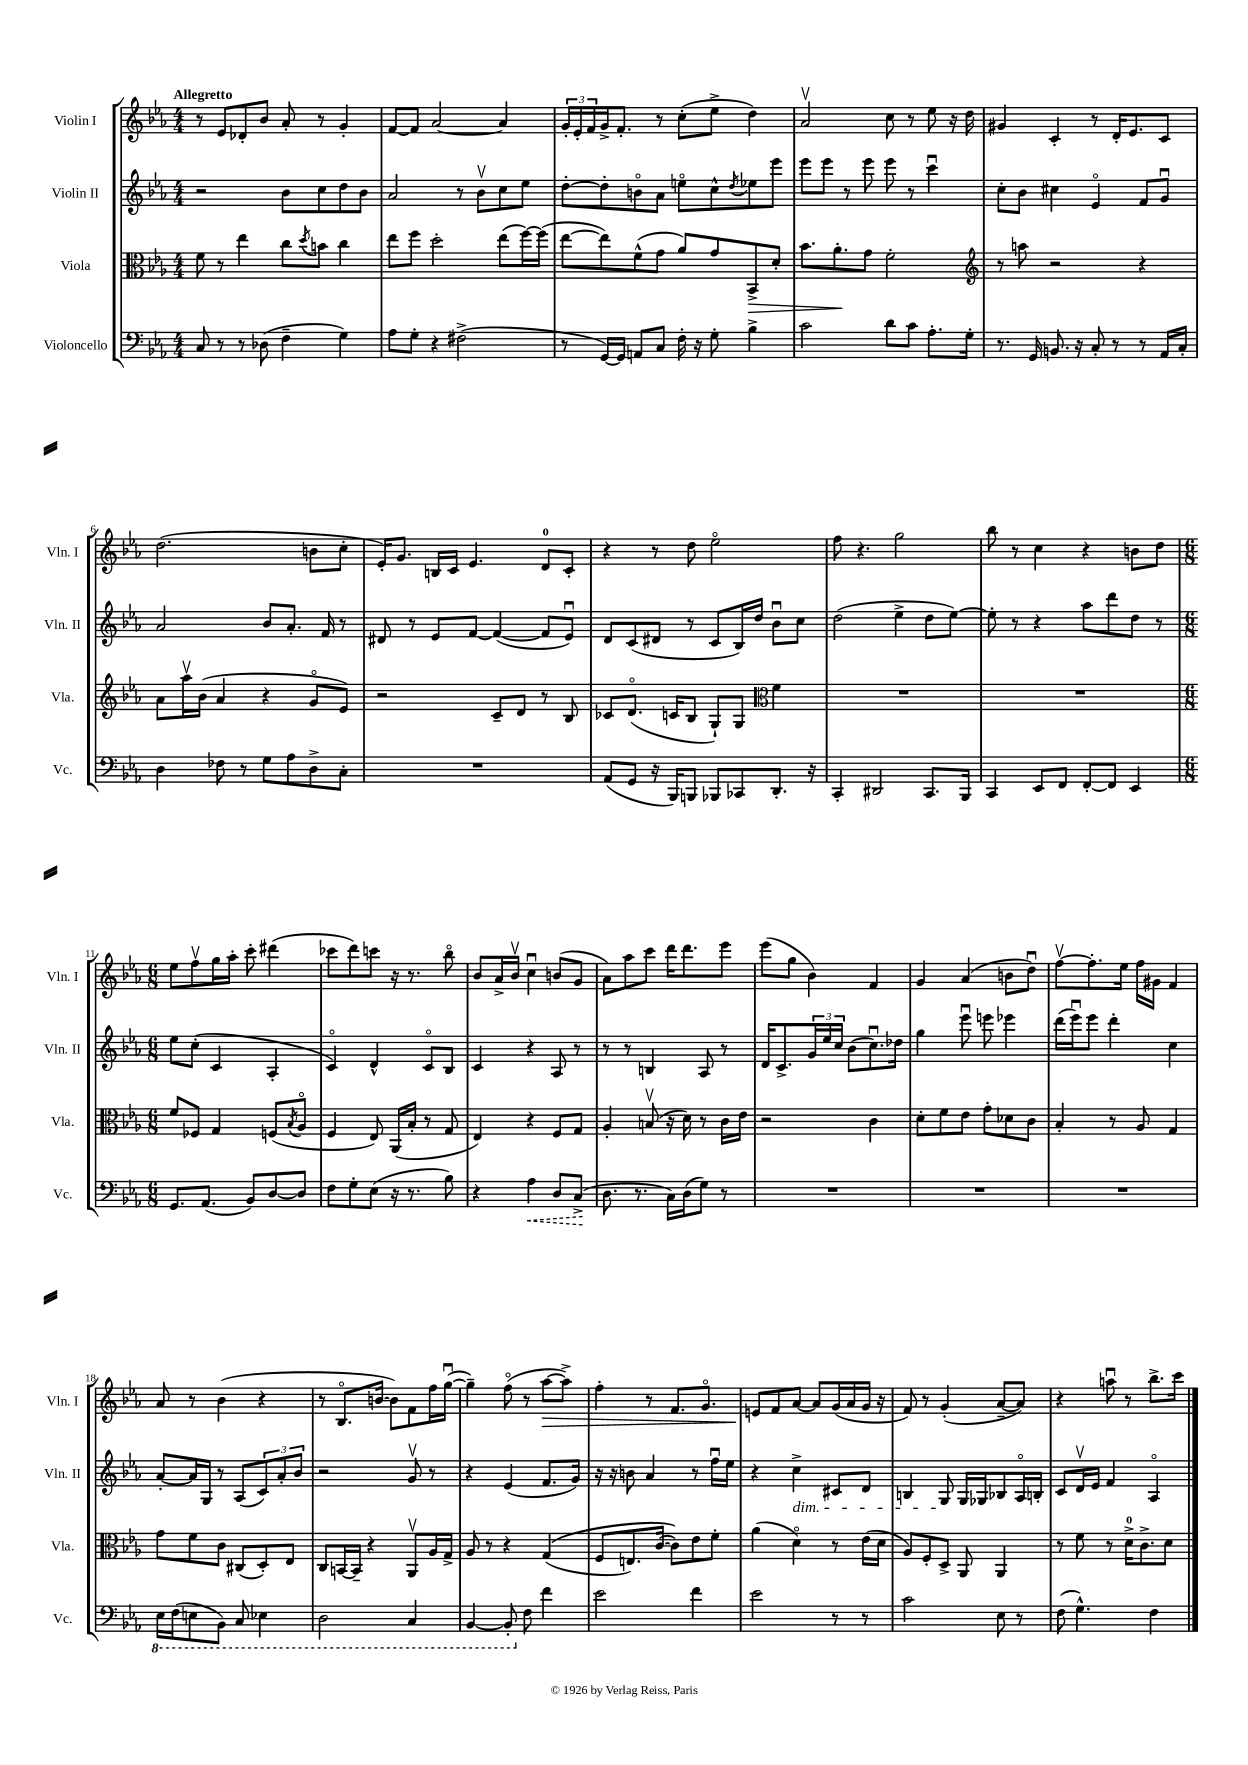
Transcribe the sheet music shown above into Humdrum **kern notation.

**kern	**kern	**kern	**kern
*staff4	*staff3	*staff2	*staff1
*clefF4	*clefC3	*clefG2	*clefG2
*k[b-e-a-]	*k[b-e-a-]	*k[b-e-a-]	*k[b-e-a-]
*M4/4	*M4/4	*M4/4	*M4/4
8C	8f	2r	8r
8r	8r	.	8e-
8r	4ee-	.	8d-'
(8D-	.	.	8b-
4F~	8cc	8b-	8a-'
.	8qdd	.	.
.	8b	8cc	8r
4G)	4cc	8dd	4g'
.	.	8b-	.
=	=	=	=
8A-	8ee-	2a-	[8f
8G'	8ff	.	8f]
4r	2dd'	.	[2a-
(2F#^	.	8r	.
.	.	8b-v	.
.	(8ee-	8cc	4a-]
.	[16ff)	8ee-	.
.	(16ff]	.	.
=	=	=	=
8r	[8ee-	[8dd'	24g'
.	.	.	24e-'
.	.	.	24f
[16GG)	8ee-])	8dd']	16g^
16GG]	.	.	8.f'
8AA	(8f^^	8bo	.
8C	8g	8a-	8r
16F'	8a-)	8eeo	(8cc'
16r	.	.	.
8G'	8g	8cc^^	8ee-^
.	.	8qdd	.
4B-^	8BB-^	8ee-	4dd)
.	8d'	8eee-	.
=	=	=	=
2c	8.b-	8eee-	2a-v
.	.	8eee-	.
.	8.a-'	.	.
.	.	8r	.
.	8g	8eee-	.
8d	2f'	8eee-	8cc
8c	.	8r	8r
8.A-'	.	4cccu	8ee-
.	.	.	16r
16G'	.	.	16dd
=	=	=	=
*	*clefG2	*	*
8.r	8r	8cc'	4g#
.	8aa	8b-	.
16GG	.	.	.
8.BB	2r	4cc#	4c'
16r	.	.	.
8C'	.	4e-o	8r
8r	.	.	16d'
.	.	.	8.e-
8r	4r	8f	.
16AA-	.	8gu	8c
16C'	.	.	.
=	=	=	=
4D	8a-	2a-	(2.dd
.	16aa-v	.	.
.	(16b-	.	.
8F-	4a-	.	.
8r	.	.	.
8G	4r	8b-	.
8A-	.	8.a-'	.
8D^	8go	.	8b
.	.	16f	.
8C'	8e-)	8r	8cc'
=	=	=	=
1r	2r	8d#	16e-')
.	.	.	8.g
.	.	8r	.
.	.	8e-	16B
.	.	.	16c
.	.	[8f	4.e-
.	8c~	(4f_	.
.	8d	.	.
.	8r	8f]	8d
.	8B-	8e-u)	8c'
=	=	=	=
(8AA-	8c-	8d	4r
8GG	(8.do	(8c	.
16r	.	8d#	8r
16BBB-)	16c	.	.
8BBB	8B-	8r	8dd
8BBB-	8G`)	8c	2ee-o
8CC-	8G	16B-)	.
.	.	16dd	.
*	*clefC3	*	*
8.DD'	4f	8b-u	.
.	.	8cc	.
16r	.	.	.
=	=	=	=
4CC'	1r	(2dd	8ff
.	.	.	4.r
2DD#	.	.	.
.	.	4ee-^	2gg
8.CC	.	8dd	.
.	.	[8ee-)	.
16BBB-	.	.	.
=	=	=	=
4CC	1r	8ee-']	8bb-
.	.	8r	8r
8EE-	.	4r	4cc
8FF	.	.	.
[8FF'	.	8aa-	4r
8FF]	.	8ddd	.
4EE-	.	8dd	8b
.	.	8r	8dd
=	=	=	=
*M6/8	*M6/8	*M6/8	*M6/8
8.GG	8f	8ee-	8ee-
.	8F-	(8cc'	8ffv
(8.AA-	.	.	.
.	4G	4c	16gg
.	.	.	16aa-'
8BB-)	.	.	8ccc'
[8D	(8F	4A-'	(4ddd#
.	8qB-	.	.
8D]	8A-o	.	.
=	=	=	=
8F	4F	4co)	8ccc-
8G'	.	.	8ddd)
(8E-	8E-)	4d^^	8ccc
16r	(16AA-	.	16r
8.r	16B-'	.	8.r
.	8r	8co	.
8B-)	8G	8B-	8bb-o
=	=	=	=
4r	4E-)	4c	8b-
.	.	.	16a-^
.	.	.	16b-v
4A-	4r	4r	4ccu
8D	8F	8A-	(8b
(8C^	8G	8r	8g
=	=	=	=
8.D	4A-'	8r	8a-)
.	.	8r	8aa-
8.r	.	.	.
.	(8Bv	4B	8ccc
16C)	16r	.	16ddd
(16D	16d)	.	8.ddd
8G)	8r	8A-	.
8r	16c	8r	8eee-
.	16e-	.	.
=	=	=	=
2.r	2r	16d	(8eee-
.	.	8.c^	.
.	.	.	8gg
.	.	24g	4b-)
.	.	24ee-	.
.	.	24cc	.
.	.	(8b-	.
.	4c	8.ccu)	4f
.	.	16dd-	.
=	=	=	=
2.r	8d'	4gg	4g
.	8f	.	.
.	8e-	8eee-u	(4a-
.	8g'	8eee	.
.	8d-	4eee-	8b
.	8c	.	8ddu)
=	=	=	=
2.r	4B-'	(16ddd	[8ffv
.	.	16eee-u)	.
.	.	8eee-	8.ff']
.	8r	4ddd'	.
.	.	.	16ee-
.	8A-	.	16ff
.	.	.	16g#
.	4G	4cc	4f
=	=	=	=
16EE-	8g	[8a-'	8a-
(16FF	.	.	.
8EE	8f	16a-]	8r
.	.	16G	.
8BBB-)	8c	8r	(4b-
8CC	(8C#	(8A-	.
4EE-	8D')	12c)	4r
.	.	12a-'	.
.	8E-	.	.
.	.	12b-	.
=	=	=	=
2DD	8C	2r	8r
.	[16BB	.	8.B-o
.	16BB~]	.	.
.	4r	.	.
.	.	.	[16b
.	.	.	8b])
4CC	8AA-v	8gv	8f
.	16A-	8r	16ff
.	16G^	.	([16ggu
=	=	=	=
[4BBB-	8A-	4r	4gg~])
.	8r	.	.
8BBB-']	4r	(4e-	(8ffo
8F	.	.	8r
4f	&((4G	8.f	[8aa-
.	.	.	8aa-^])
.	.	16g)	.
=	=	=	=
2e-	8F	16r	4ff'
.	.	16r	.
.	8.E)	8b	.
.	.	4a-	8r
.	([16c	.	.
.	8c])&)	.	8.f
4f	8e-	8r	.
.	.	.	8.go
.	8f'	16ffu	.
.	.	16ee-	.
=	=	=	=
2e-	(4a-	4r	8e
.	.	.	8f
.	4do)	4cc^	[8a-
.	.	.	8a-]
8r	8r	8c#	(16g
.	.	.	16a-
8r	(16e-	8d	16g
.	16d	.	16r
=	=	=	=
2c	8A-)	4B	8f)
.	8F'	.	8r
.	8D^	8G	(4g'
.	8AA-	16G	.
.	.	16G-	.
8E-	4AA-	8B-	[8a-~
8r	.	16A-o	8a-])
.	.	16B'	.
=	=	=	=
(8F	8r	8c	4r
4.G^^)	8f	16dv	.
.	.	16e-	.
.	8r	4f	8aau
.	16d^	.	8r
.	8.c^	.	.
4F	.	4A-o	8.bb-^
.	8d	.	.
.	.	.	16ccc
==	==	==	==
*-	*-	*-	*-
